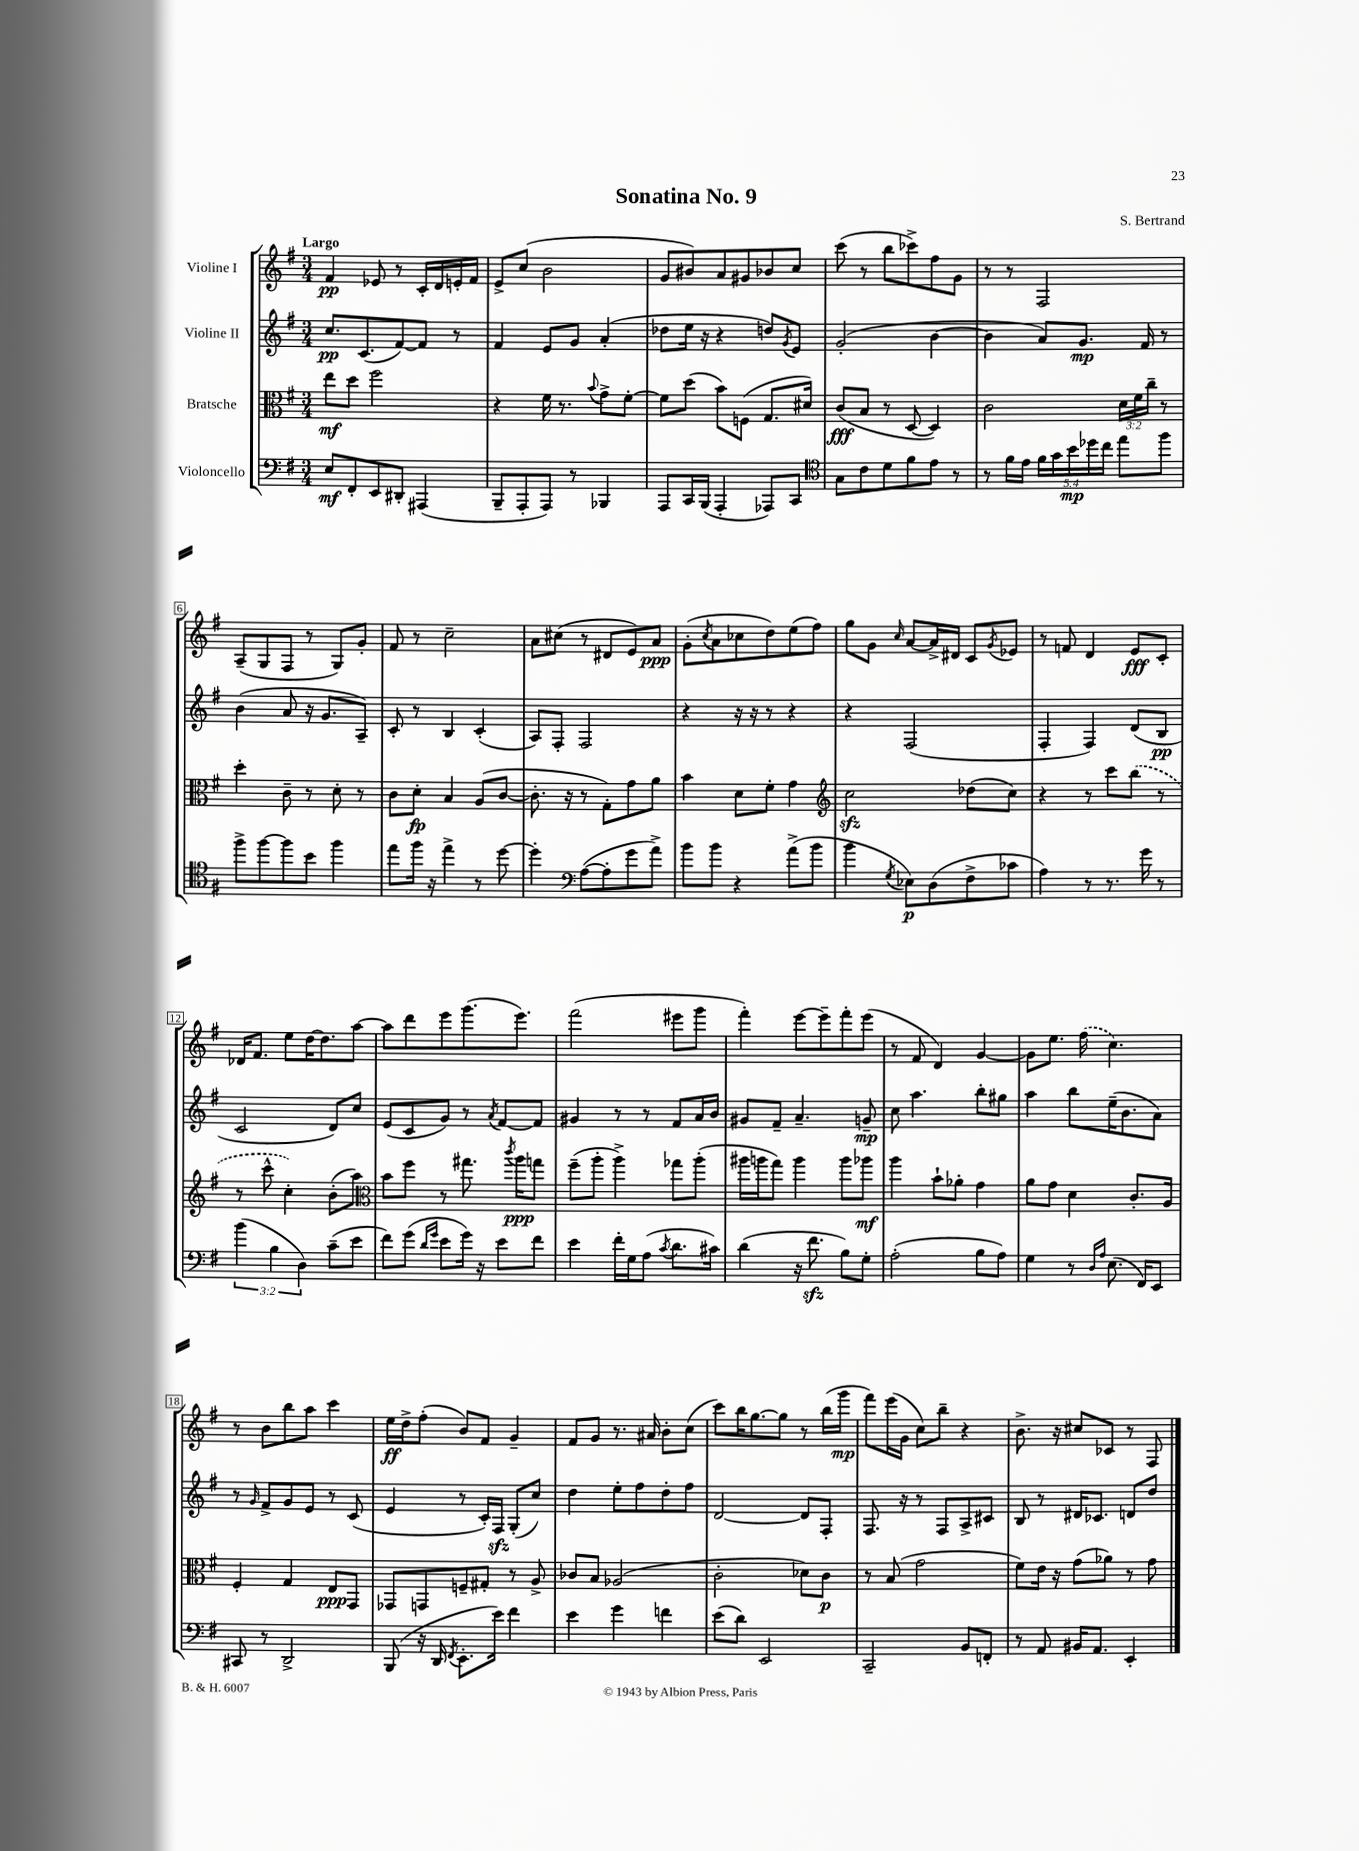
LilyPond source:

\header { title = "Sonatina No. 9" composer = "S. Bertrand" }
<<
\new StaffGroup <<
\new Staff = "s0" \with { instrumentName = "Violine I" } {
    \clef treble \key g \major \numericTimeSignature \time 3/4 \tempo "Largo"
    fis'4\pp ees'8 r8 c'16-. d'16 e'16-. fis'16 |
    e'8-> c''8( b'2 |
    g'8 bis'8) a'8 gis'8 bes'8 c''8 |
    c'''8( r8 b''8 ces'''8->) fis''8 g'8 |
    r8 r8 fis2 |
    a8--( g8 fis8 r8 g8) g'8-. |
    fis'8 r8 c''2-- |
    a'8 cis''8( r8 dis'8 e'8) a'8\ppp |
    g'8-.( \acciaccatura { c''8 } a'8 ces''8 d''8) e''8( fis''8) |
    g''8 g'8 \grace { c''16 } a'8~ a'16-> dis'16 c'8 \acciaccatura { g'8 } ees'8 |
    r8 f'8 d'4 e'8\fff c'8-. |
    des'16 fis'8. e''8 d''16~ d''8. a''8~ |
    a''8 d'''8 e'''8 g'''8.( e'''8.) |
    fis'''2( eis'''8 g'''8 |
    fis'''4-.) e'''8~ e'''8-- fis'''8-. e'''8( |
    r8 fis'8 d'4) g'4~ |
    g'8 e''8. \once \slurDashed fis''16( c''4.) |
    r8 b'8 b''8 a''8 c'''4 |
    e''16\ff d''16-> fis''8-.( b'8) fis'8 g'4-- |
    fis'8 g'8 r8. ais'16 b'8-. c''8( |
    c'''8) b''16 g''8.~ g''8 r8 b''16( g'''16\mp |
    fis'''8) e'''16( g'16 c''8) b''8-- r4 |
    b'8.-> r16 cis''8 ces'8 r8 fis8 \bar "|." |
}
\new Staff = "s1" \with { instrumentName = "Violine II" } {
    \clef treble \key g \major \numericTimeSignature \time 3/4
    c''8.\pp c'8.( fis'8~) fis'8 r8 |
    fis'4 e'8 g'8 a'4-.( |
    des''8 e''16 r16 r4 d''8) \acciaccatura { g'8 } e'8 |
    g'2-.( b'4~ |
    b'4 a'8) g'8.\mp fis'16 r8 |
    b'4( a'8 r16 g'8. a8--) |
    c'8-. r8 b4 c'4-.( |
    a8) fis8-. fis2 |
    r4 r16 r16 r8 r4 |
    r4 fis2( |
    fis4-. fis4) d'8( b8\pp |
    c'2 d'8) c''8 |
    e'8( c'8 g'8) r8 \acciaccatura { a'8 } fis'8~ fis'8 |
    gis'4 r8 r8 fis'8 a'16 b'16 |
    gis'8 fis'8-- a'4.-- g'8--\mp |
    c''8 a''4. b''8-. gis''8 |
    a''4 b''8 e''16--( b'8. a'8) |
    r8 \grace { g'16 } fis'8-> g'8 e'8 r8 c'8( |
    e'4 r8 c'16-.) fis16\sfz g8-.( c''8) |
    d''4 e''8-. fis''8 d''8-. fis''8 |
    d'2~ d'8 fis8-. |
    fis8. r16 r8 fis8 a8-> cis'8 |
    b8 r8 dis'16 ces'8. d'8 d''8 \bar "|." |
}
\new Staff = "s2" \with { instrumentName = "Bratsche" } {
    \clef alto \key g \major \numericTimeSignature \time 3/4 \override Staff.TupletNumber.text = #tuplet-number::calc-fraction-text
    e''8\mf d''8 fis''2 |
    r4 fis'16 r8. \appoggiatura { b'8 } g'8-> fis'8~-. |
    fis'8 d''8( b'8) f8( g8. dis'16) |
    c'8\fff( b8 r8 d8~ d4) |
    c'2 \tuplet 3/2 { d'16 fis'16 c''16-- } r8 |
    d''4-. c'8-- r8 d'8-. r8 |
    c'8 d'8-.\fp b4 a8( c'8~ |
    c'8.-. r16 r8 g8-.) g'8 a'8 |
    b'4 d'8 fis'8-. g'4 |
    \clef treble c''2\sfz des''8( c''8) |
    r4 r8 c'''8 \once \slurDashed b''8( r8 |
    r8 c'''8-^ c''4-.) b'8-.( a''8) |
    \clef alto b'8 fis''8 r8 gis''8. \acciaccatura { c'''8 } a''16\ppp g''8 |
    fis''8--( a''8-. a''4->) ges''8 a''8-.( |
    ais''16 a''16 g''8) a''4 a''8 aes''8\mf |
    a''4 b'8-! aes'8-. g'4 |
    a'8 g'8 d'4 c'8.-. a16 |
    fis4-. g4 e8\ppp g,8 |
    ges,8 g,8 f8-- gis8-. r8 a8-> |
    ces'8 b8 aes2( |
    c'2-. des'8) c'8\p |
    r8 b8( g'2 |
    fis'8) e'16 r16 g'8( aes'8) r8 g'8 \bar "|." |
}
\new Staff = "s3" \with { instrumentName = "Violoncello" } {
    \clef bass \key g \major \numericTimeSignature \time 3/4 \override Staff.TupletNumber.text = #tuplet-number::calc-fraction-text
    e8\mf fis,8-. e,8 dis,8-. ais,,4( |
    b,,8-- a,,8-. a,,8) r8 bes,,4 |
    a,,8 c,16 b,,16( a,,4-. aes,,8) c,8 |
    \clef tenor g8 c'8 d'8 fis'8 e'8 r8 |
    r8 fis'16 e'16 \tuplet 5/4 { fis'16 g'16 b'16\mp des''16 c''16 } e''8 fis''8 |
    fis''8-> fis''8~ fis''8 b'8 fis''4 |
    e''8 fis''16 r16 e''4-> r8 d''8~ |
    d''4-. \clef bass a8~( a8-. g'8 a'8->) |
    b'8 b'8 r4 a'8->( b'8 |
    b'4 \acciaccatura { g8 } ees8\p) d8( fis8-> ces'8 |
    a4) r8 r8. g'16 r8 |
    \tuplet 3/2 { b'4( b4 d4) } c'8--( e'8 |
    fis'8) g'8( \grace { d'16 g'16 } e'8 g'16) r16 e'8 fis'8 |
    e'4 fis'16-. g16 a8( \acciaccatura { c'8 } d'8. cis'16) |
    d'4( r16 fis'8.\sfz b8) g8-. |
    a2-.( b8 a8) |
    g4 r8 \grace { d16 a16 } e8.( fis,16) e,8 |
    cis,8 r8 d,2-> |
    b,,8( r16 d,16 \acciaccatura { fis,8 } e,8.-. e'16) fis'4 |
    e'4 g'4 f'4 |
    e'8( d'8) e,2 |
    c,2-- b,8 f,8-. |
    r8 a,8 bis,16 a,8. e,4-. \bar "|." |
}
>>
>>
\layout { \context { \Score \override BarNumber.stencil = #(make-stencil-boxer 0.1 0.3 ly:text-interface::print) } }
